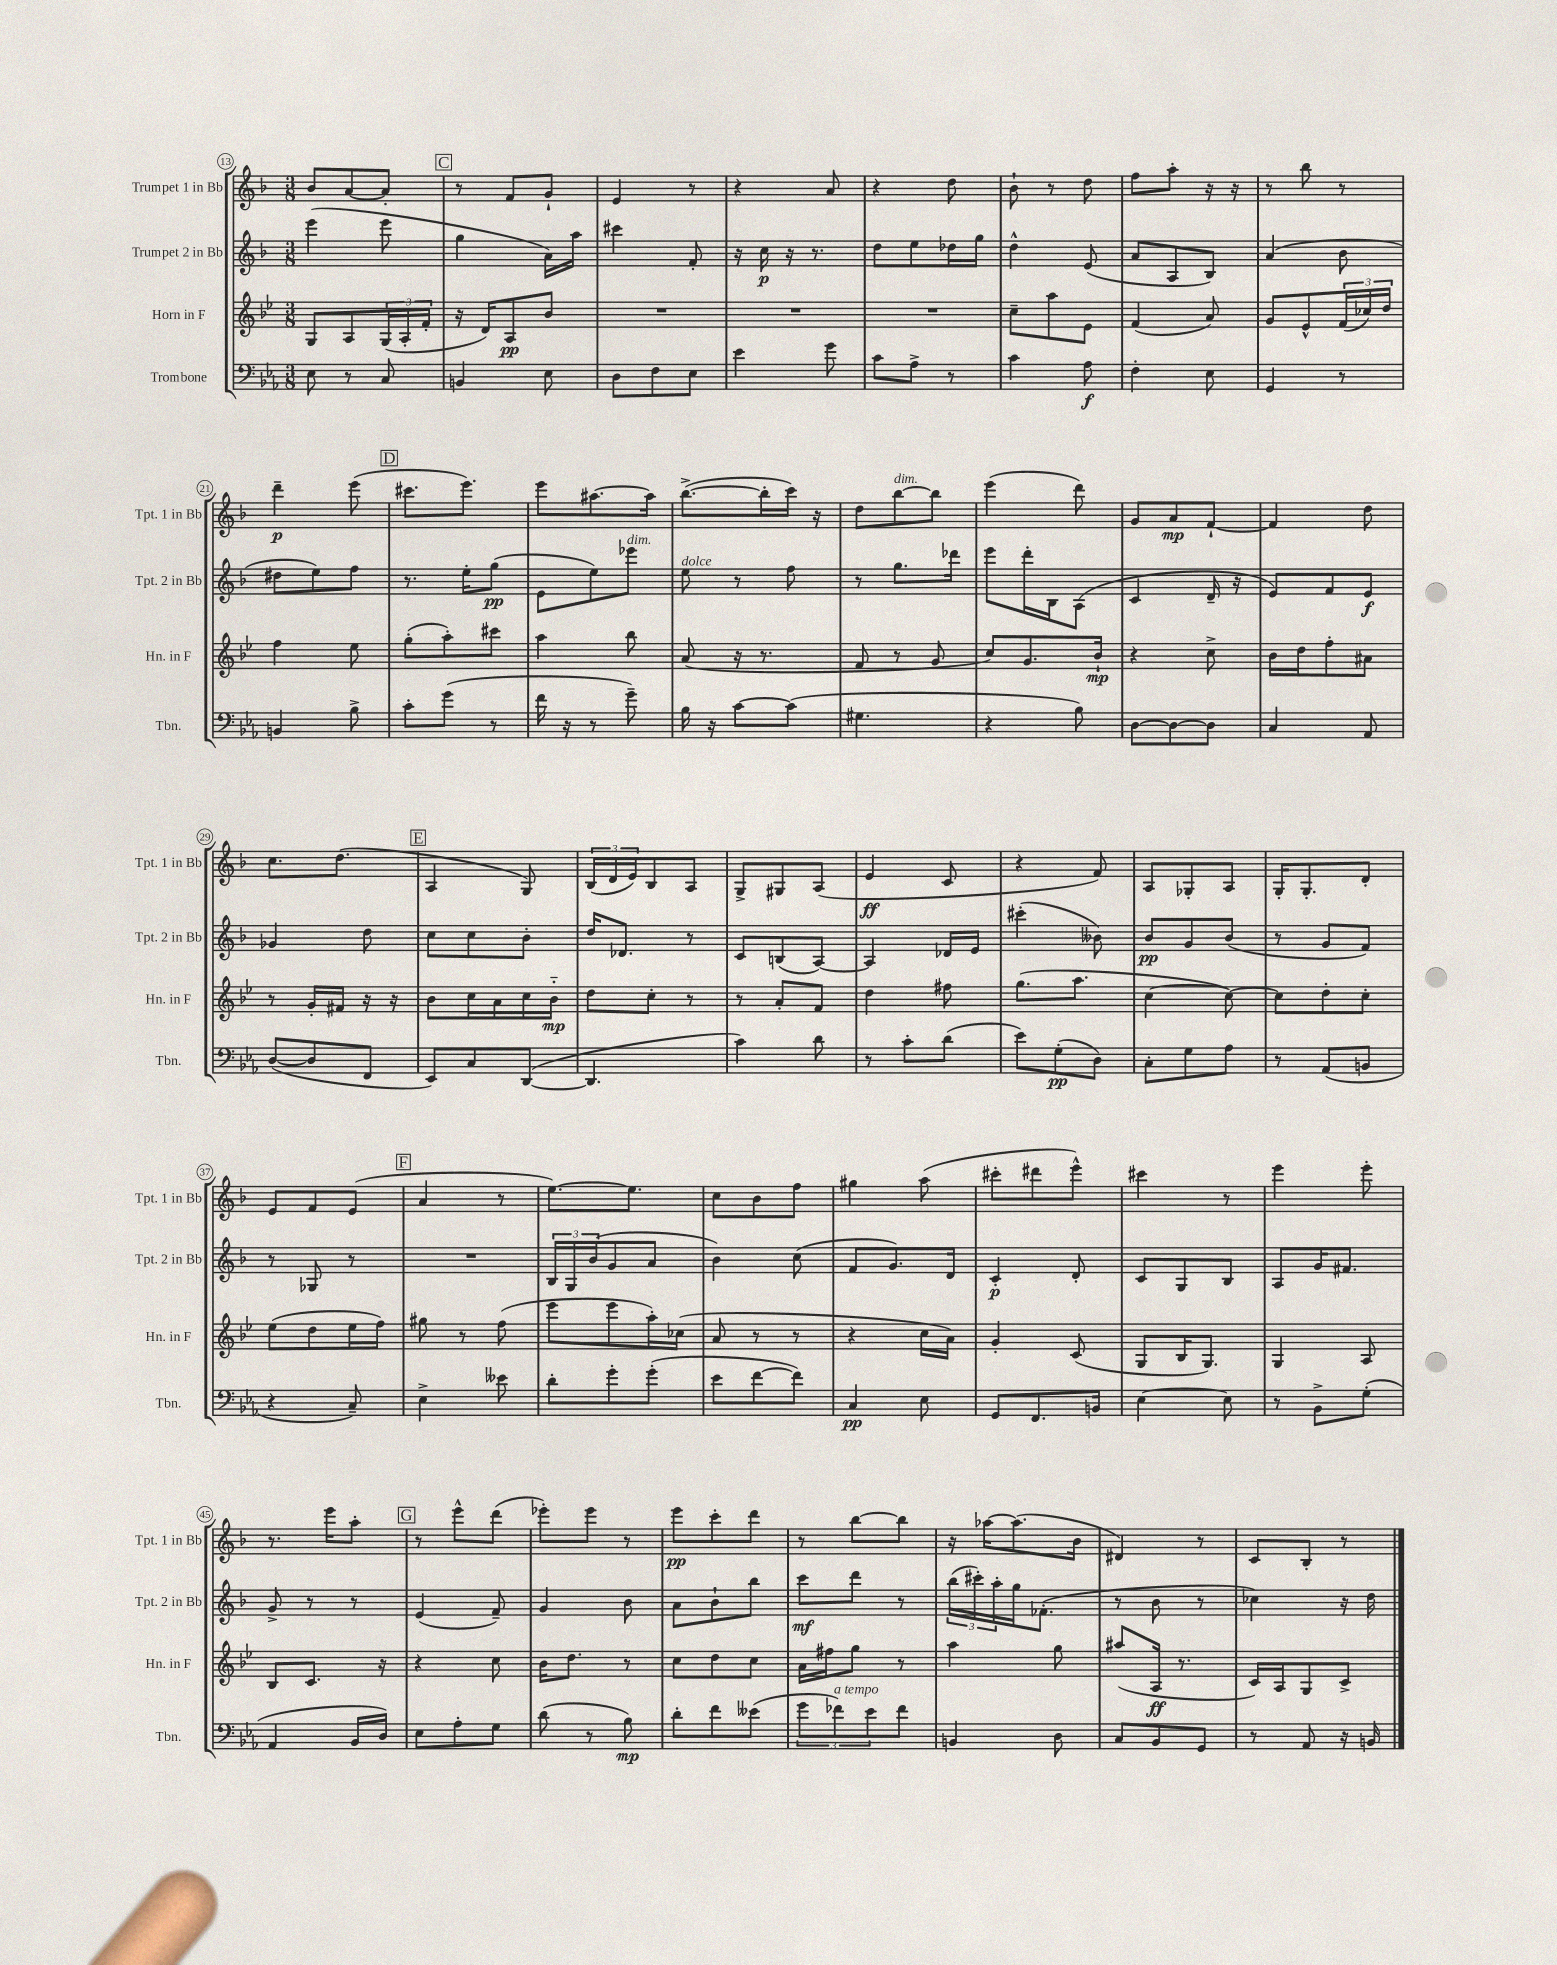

**kern	**kern	**kern	**kern
*staff4	*staff3	*staff2	*staff1
*clefF4	*clefG2	*clefG2	*clefG2
*k[b-e-a-]	*k[b-e-]	*k[b-]	*k[b-]
*M3/8	*M3/8	*M3/8	*M3/8
8E-	8G	(4eee	8b-
8r	8A	.	[8a
8C	(24G	8eee	8a']
.	24A'	.	.
.	24f'	.	.
=	=	=	=
4BB	16r	4gg	8r
.	16d)	.	.
.	8A	.	8f
8E-	8b-	16a)	8g`
.	.	16aa	.
=	=	=	=
8D	4.r	4ccc#	4e
8F	.	.	.
8E-	.	8f'	8r
=	=	=	=
4e-	4.r	16r	4r
.	.	16cc	.
.	.	16r	.
.	.	8.r	.
8g	.	.	8a
=	=	=	=
8c	4.r	8dd	4r
8A-^	.	8ee	.
8r	.	16dd-	8dd
.	.	16gg	.
=	=	=	=
4c	8cc~	4dd^^	8b-`
.	8aa	.	8r
8A-	8e-	(8e	8dd
=	=	=	=
4F'	(4f	8a	8ff
.	.	8A	8aa'
8E-	8a)	8B-)	16r
.	.	.	16r
=	=	=	=
4GG	8g	(4a	8r
.	8e-^^	.	8bb-
8r	(24f	8b-	8r
.	24cc-)	.	.
.	24dd	.	.
=	=	=	=
4BB	4ff	8dd#	4ddd~
.	.	8ee)	.
8B-^	8ee-	8ff	(8eee
=	=	=	=
8c'	(8gg'	8.r	8.ccc#
(8g	8aa')	.	.
.	.	16ee'	8.eee)
8r	8ccc#	(8gg	.
=	=	=	=
16f	4aa	8e	8eee
16r	.	.	.
8r	.	8ee)	[8.aa#
8g~)	8bb-	8eee-	.
.	.	.	16aa#]
=	=	=	=
16B-	(8a	8ee	([8.bb-^
16r	.	.	.
[8c	16r	8r	.
.	8.r	.	16bb-']
(8c]	.	8ff	16ccc)
.	.	.	16r
=	=	=	=
4.G#	8f	8r	8dd
.	8r	8.gg	[8bb-
.	8g	.	8bb-]
.	.	16ddd-	.
=	=	=	=
4r	8cc)	8eee	(4eee
.	8.g	16ddd'	.
.	.	16B-	.
8B-)	.	(8A	8ddd)
.	16b-`	.	.
=	=	=	=
[8D	4r	4c	8g
8D_	.	.	8a
8D]	8cc^	16d~	[8f`
.	.	16r	.
=	=	=	=
4C	16b-	8e)	4f]
.	16dd	.	.
.	8ff'	8f	.
8AA-	8a#	8e	8dd
=	=	=	=
([8D	8r	4g-	8.cc
8D]	16g'	.	.
.	16f#	.	(8.dd
8FF	16r	8dd	.
.	16r	.	.
=	=	=	=
8EE-)	8b-	8cc	4A
8C	16cc	8cc	.
.	16a	.	.
([8DD	16cc	8b-'	8G)
.	16b-'~	.	.
=	=	=	=
4.DD]	8dd	16dd	(24B-
.	.	.	24d
.	.	8.d-	.
.	.	.	24e)
.	8cc'	.	8B-
.	8r	8r	8A
=	=	=	=
4c)	8r	8c	8G^
.	8a'	(8B	8G#
8d	8f	[8A)	(8A
=	=	=	=
8r	4dd	4A]	4e
8c'	.	.	.
(8d	8ff#	16d-	8c
.	.	16e	.
=	=	=	=
8e-)	(8.gg	(4ccc#'	4r
(8G'	.	.	.
.	8.aa	.	.
8D)	.	8b--)	8f)
=	=	=	=
8C'	[4cc	8b-	8A
8G	.	8g	8G-'
8A-	8cc_)	(8b-	8A
=	=	=	=
8r	8cc]	8r	16G'
.	.	.	8.G'
(8AA-	8dd'	8g	.
8BB	8cc'	8f)	8d'
=	=	=	=
4r	(8ee-	8r	8e
.	8dd	8G-	8f
8C~)	16ee-	8r	(8e
.	16ff)	.	.
=	=	=	=
4E-^	8gg#	4.r	4a
.	8r	.	.
8e--	(8ff	.	8r
=	=	=	=
8d'	8eee-	24B-	[8.ee)
.	.	24G	.
.	.	(24b-	.
8g'	8eee-	8g	.
.	.	.	8.ee]
(8g'	16aa')	8a	.
.	(16cc-	.	.
=	=	=	=
8e-	8a	4b-)	8cc
[8f	8r	.	8b-
8f])	8r	(8cc	8ff
=	=	=	=
4C	4r	8f	4gg#
.	.	8.g)	.
8E-	16cc	.	(8aa
.	16a)	16d	.
=	=	=	=
8GG	4g'	4c'	8ccc#'
8.FF	.	.	8ddd#
.	(8c	8d'	8eee^^)
16BB	.	.	.
=	=	=	=
[4E-	8G	8c	4ccc#
.	16B-	8G	.
.	8.G)	.	.
8E-]	.	8B-	8r
=	=	=	=
8r	4G	8A	4eee
8BB-^	.	16g	.
.	.	8.f#	.
(8G'	8A	.	8eee'
=	=	=	=
4AA-	8B-	8g^	8.r
.	8.c	8r	.
.	.	.	16eee
16BB-	.	8r	8aa'
16D)	16r	.	.
=	=	=	=
8E-	4r	(4e	8r
8A-'	.	.	8eee^^
8G	8cc	8f~)	(8ddd
=	=	=	=
(8d	16b-	4g	8eee-')
.	8.dd	.	.
8r	.	.	8eee-
8B-)	8r	8b-	8r
=	=	=	=
8d'	8cc	8a	8eee
8f	8dd	8b-`	8ccc'
(8e--	8cc	8bb-	8ddd
=	=	=	=
12g	16a	8ccc	8r
.	16ff#	.	.
12f-)	.	.	.
.	8gg	8ddd	[8bb-
12e-	.	.	.
8f-	8r	8r	8bb-]
=	=	=	=
4BB	4aa	(24bb-	16r
.	.	24ccc#')	.
.	.	.	[16aa-
.	.	24aa'	.
.	.	16gg	(8.aa-]
.	.	(8.f-'	.
8D	8gg	.	.
.	.	.	16b-
=	=	=	=
8C	(8aa#	8r	4d#)
8BB-	16A	8b-	.
.	8.r	.	.
8GG	.	8r	8r
=	=	=	=
8r	16c)	4cc-)	8c
.	16A	.	.
8AA-	8G	.	8B-'
16r	8c^	16r	8r
16BB	.	16dd	.
==	==	==	==
*-	*-	*-	*-
